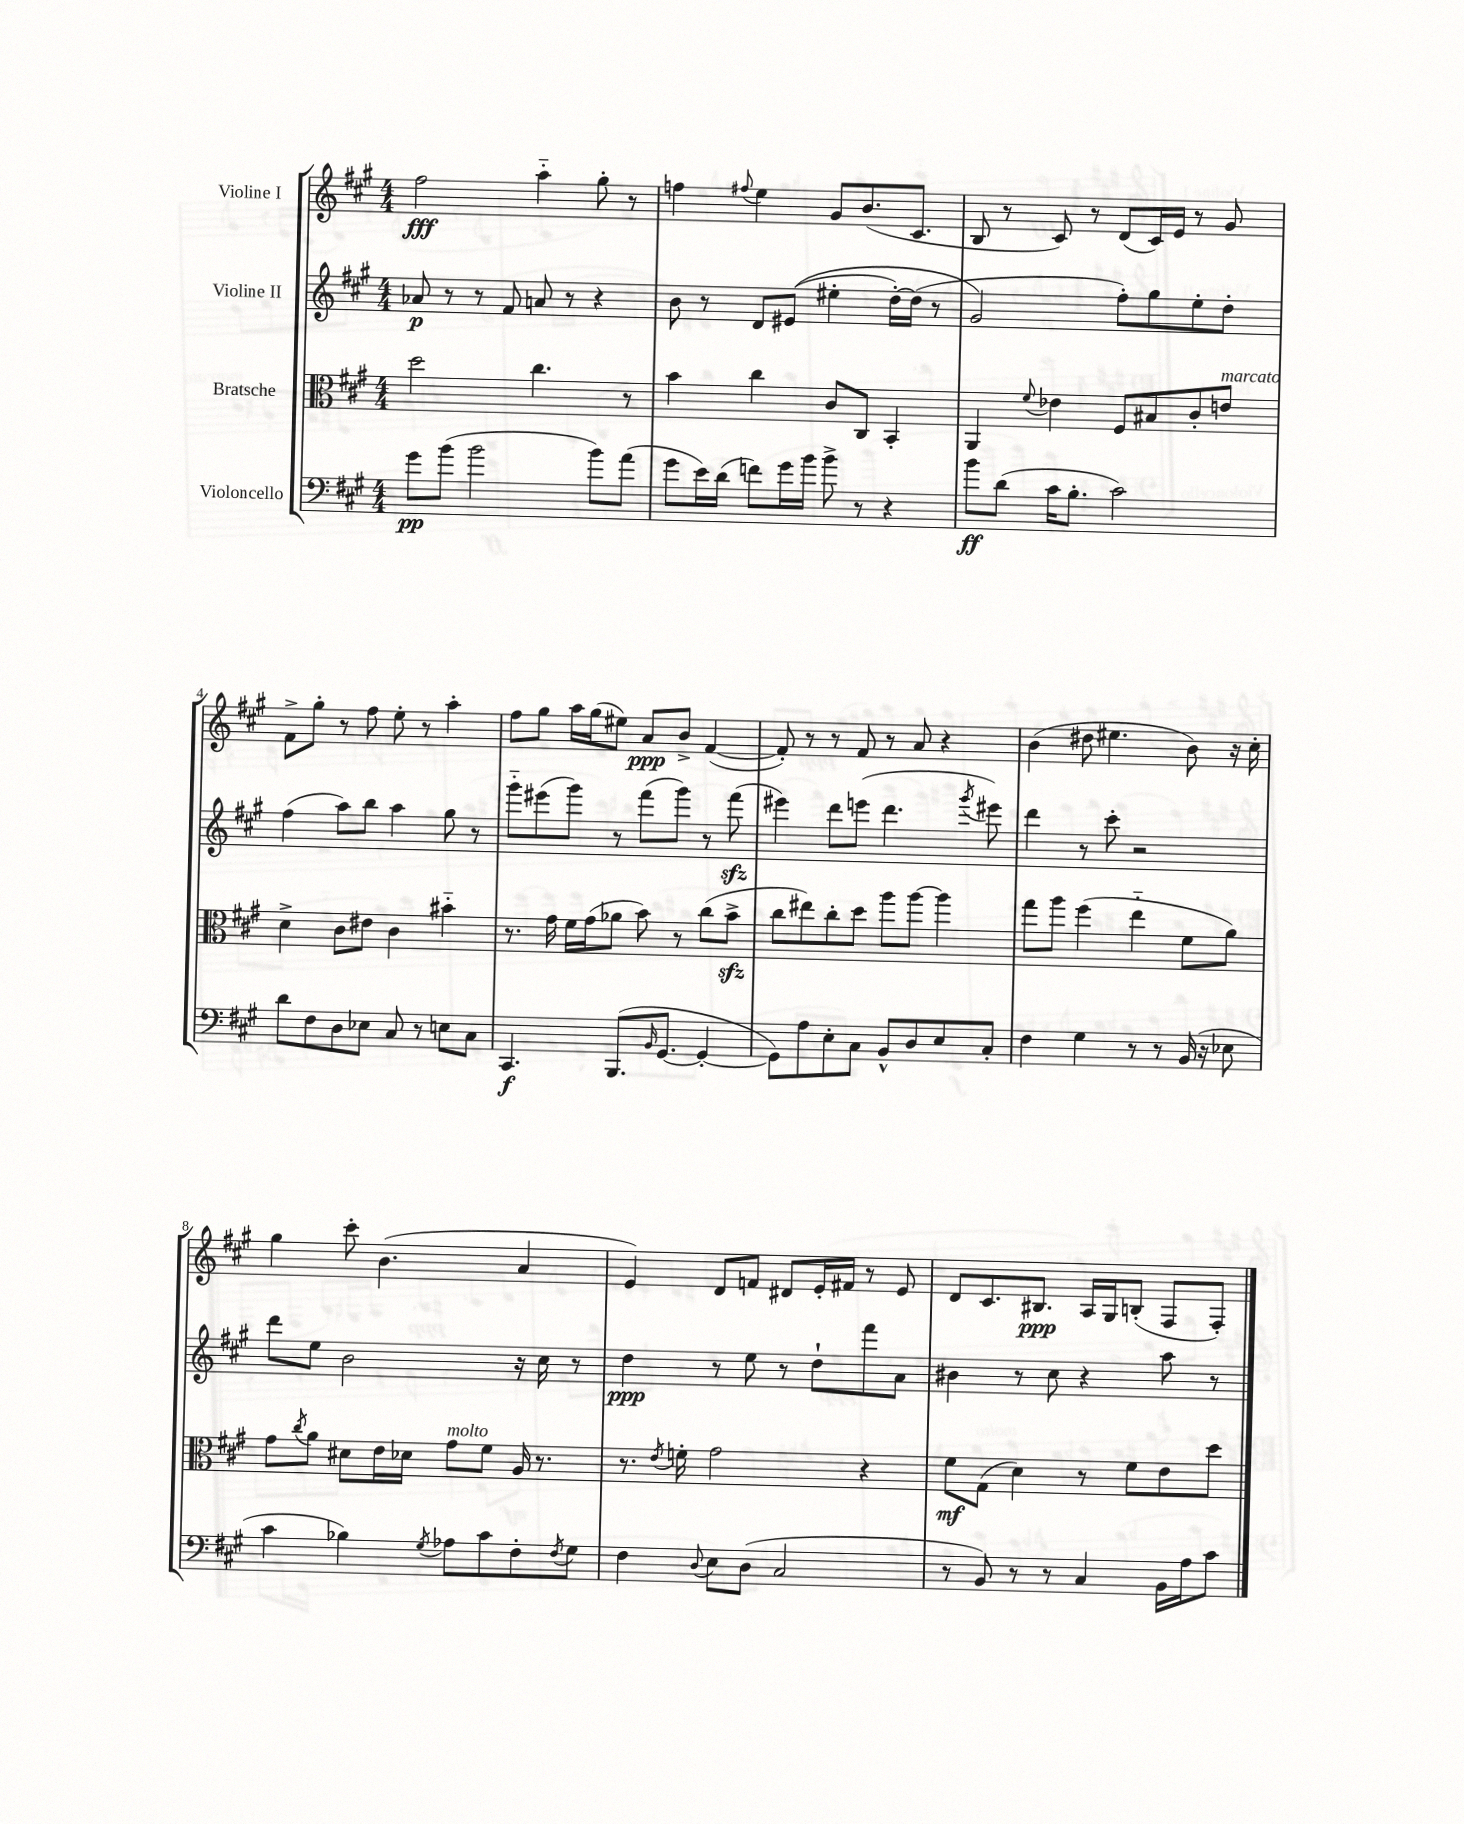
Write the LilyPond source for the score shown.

<<
\new StaffGroup <<
\new Staff = "s0" \with { instrumentName = "Violine I" } {
    \clef treble \key a \major \numericTimeSignature \time 4/4
    fis''2\fff a''4-_ gis''8-. r8 |
    f''4 \appoggiatura { fis''8 } e''4 gis'8 b'8.( cis'8. |
    b8 r8 cis'8) r8 d'8( cis'16) e'16 r8 gis'8 |
    fis'8-> gis''8-. r8 fis''8 e''8-. r8 a''4-. |
    fis''8 gis''8 a''16 gis''16( eis''8) a'8\ppp b'8-> fis'4~( |
    fis'8-.) r8 r8 fis'8 r8 a'8 r4 |
    b'4( dis''8 eis''4. b'8) r16 cis''16-. |
    gis''4 cis'''8-. b'4.( a'4 |
    e'4) d'8 f'8 dis'8 e'16-. fis'16 r8 e'8 |
    d'8 cis'8. bis8.\ppp a16 gis16 b8-.( fis8 fis8-.) \bar "|." |
}
\new Staff = "s1" \with { instrumentName = "Violine II" } {
    \clef treble \key a \major \numericTimeSignature \time 4/4
    aes'8\p r8 r8 fis'8 a'8 r8 r4 |
    b'8 r8 d'8 eis'8(\( eis''4-. d''16~-.) d''16( r8 |
    gis'2\) fis''8-.) gis''8 e''8-. d''8-. |
    fis''4( a''8) b''8 a''4 gis''8 r8 |
    gis'''8-_ eis'''8( gis'''8) r8 fis'''8( gis'''8) r8 fis'''8\sfz( |
    eis'''4) d'''8 e'''8( d'''4. \acciaccatura { gis'''8 } eis'''8) |
    d'''4 r8 cis'''8-. r2 |
    d'''8 e''8 b'2 r16 cis''16 r8 |
    d''4\ppp r8 e''8 r8 d''8-! fis'''8 a'8 |
    bis'4 r8 cis''8 r4 a''8 r8 \bar "|." |
}
\new Staff = "s2" \with { instrumentName = "Bratsche" } {
    \clef alto \key a \major \numericTimeSignature \time 4/4
    d''2 cis''4. r8 |
    b'4 cis''4 cis'8 cis8 b,4-. |
    a,4 \appoggiatura { fis'8 } ees'4 fis8 bis8 cis'8-. e'8^\markup { \italic "marcato" } |
    d'4-> cis'8 eis'8 cis'4 bis'4-_ |
    r8. gis'16 fis'16 gis'16( aes'8 b'8) r8 cis''8( b'8->\sfz |
    cis''8 eis''8) cis''8-. d''8 a''8 a''8~ a''4 |
    gis''8 a''8 fis''4( e''4-_ fis'8 a'8) |
    gis'8 \acciaccatura { cis''8 } a'8 dis'8 e'16 des'16 gis'8^\markup { \italic "molto" } fis'8 a16 r8. |
    r8. \acciaccatura { e'8 } f'16-. gis'2 r4 |
    fis'8\mf gis8( d'4) r8 fis'8 e'8 d''8 \bar "|." |
}
\new Staff = "s3" \with { instrumentName = "Violoncello" } {
    \clef bass \key a \major \numericTimeSignature \time 4/4
    gis'8\pp b'8( b'2 b'8) a'8( |
    gis'8 e'16) d'16( f'8) gis'16 b'16 b'8-> r8 r4 |
    b'8\ff d'8( cis'16 b8.-. cis'2) |
    d'8 fis8 d8 ees8 cis8 r8 e8 cis8 |
    cis,4.\f b,,8.( \grace { b,16 } gis,8.~ gis,4~-. |
    gis,8) a8 e8-. cis8 b,8-^ d8 e8 cis8-. |
    fis4 gis4 r8 r8 b,16( r16 ees8 |
    cis'4 bes4) \acciaccatura { gis8 } aes8 cis'8 fis8-. \acciaccatura { fis8 } gis8 |
    fis4 \appoggiatura { d8 } e8 d8( cis2 |
    r8 b,8) r8 r8 cis4 b,16 a16 cis'8 \bar "|." |
}
>>
>>
